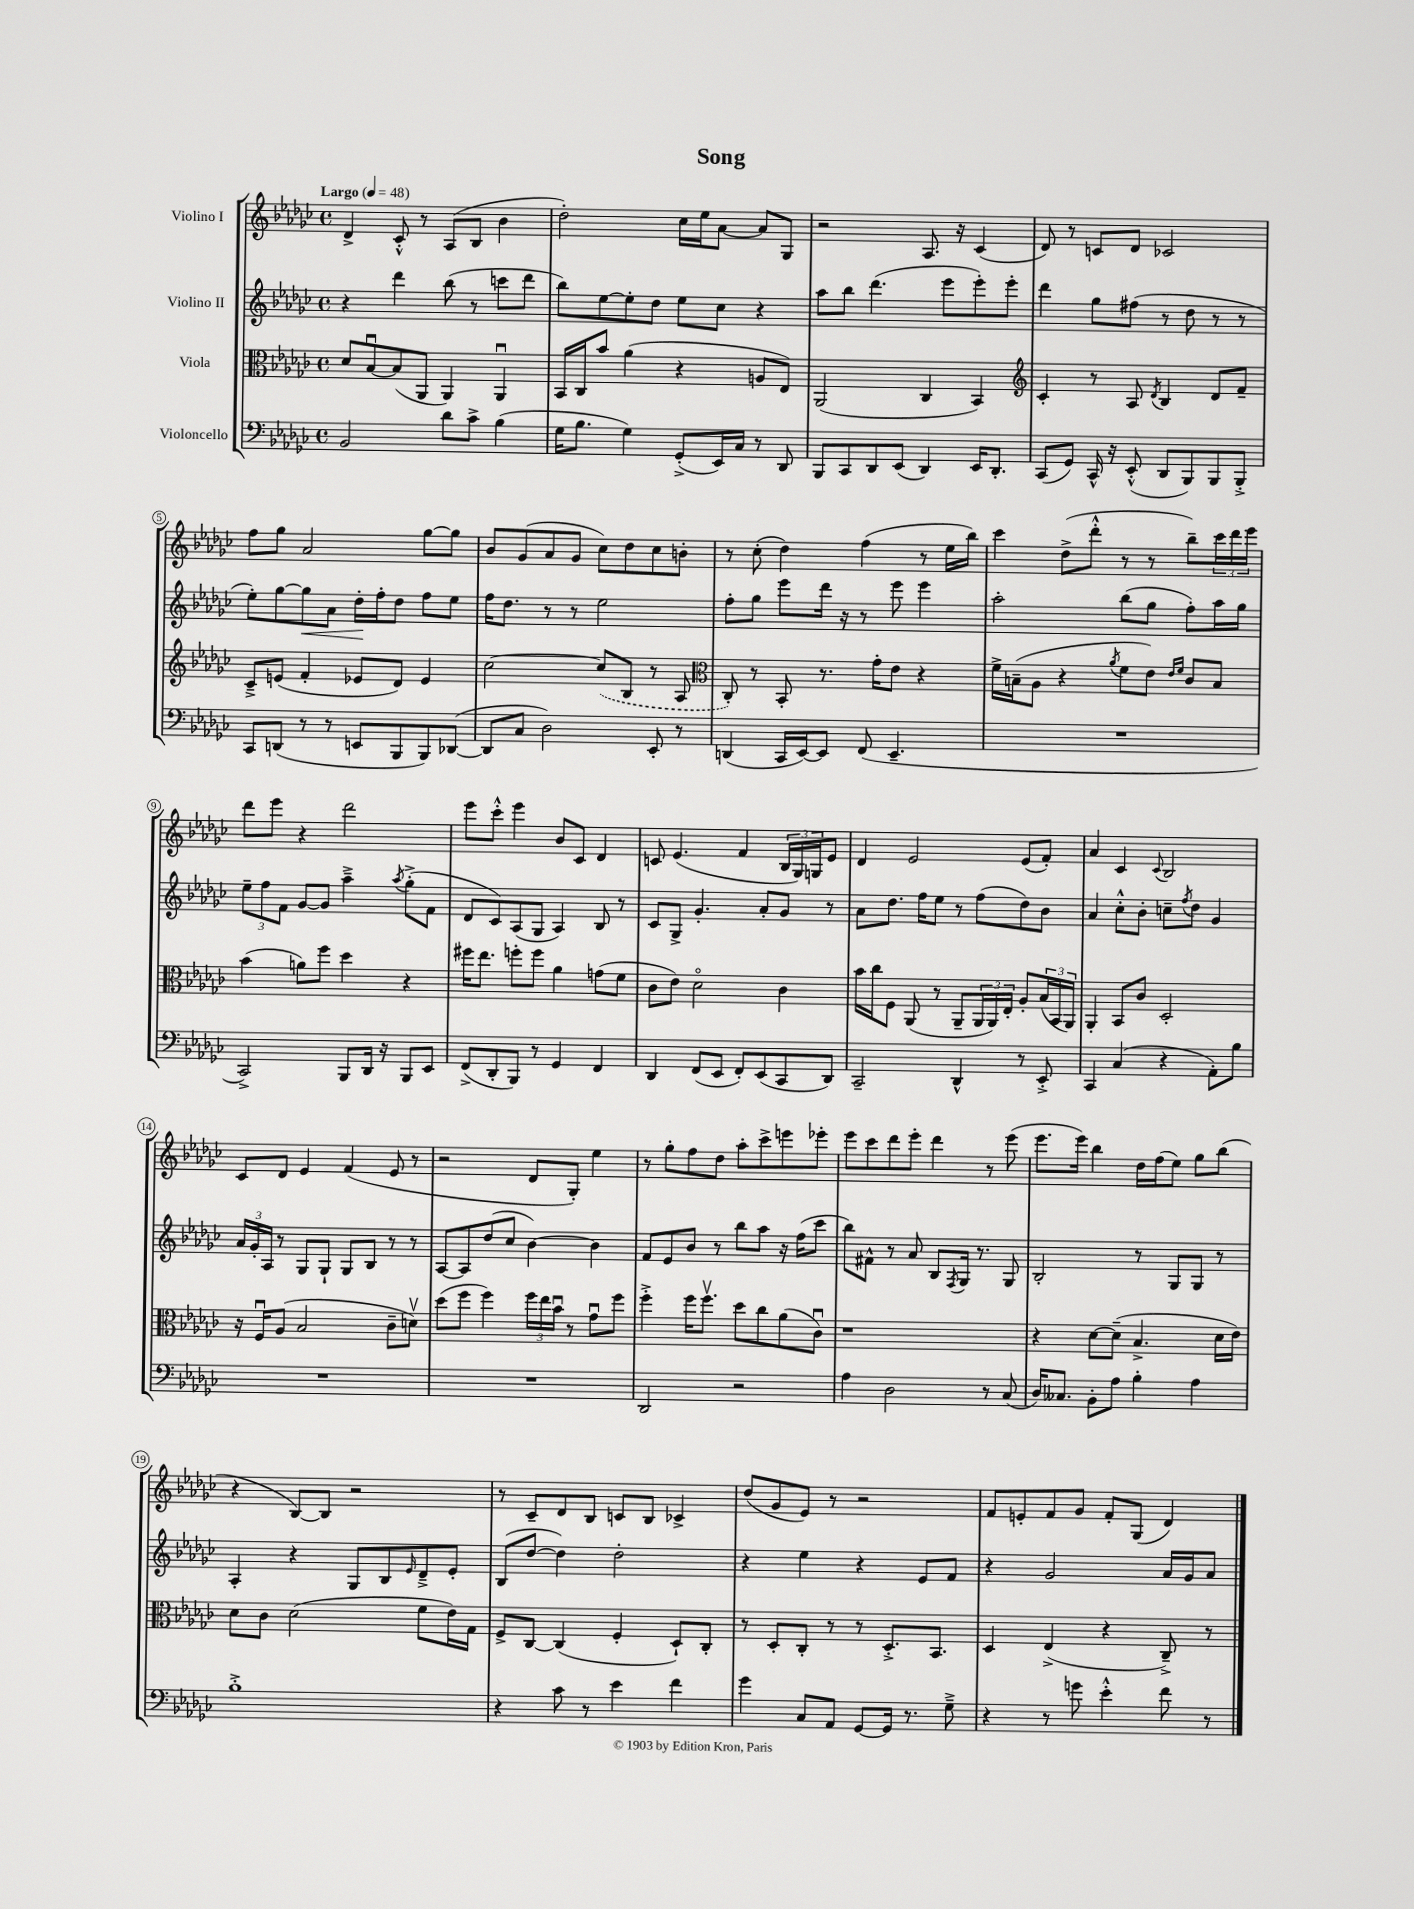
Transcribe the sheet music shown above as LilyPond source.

\header { title = "Song" }
<<
\new StaffGroup <<
\new Staff = "s0" \with { instrumentName = "Violino I" } {
    \clef treble \key ges \major \defaultTimeSignature \time 4/4 \tempo "Largo" 4 = 48
    des'4-> ces'8-.-^ r8 aes8( bes8 bes'4 |
    des''2-.) ces''16 ees''16 aes'8~ aes'8 ges8 |
    r2 aes8. r16 ces'4( |
    des'8) r8 c'8 des'8 ces'2 |
    f''8 ges''8 aes'2 ges''8~ ges''8 |
    bes'8 ges'8( aes'8 ges'8 ces''8) des''8 ces''8 b'8-. |
    r8 ces''8-.( des''4) f''4( r8 ees''16 bes''16) |
    ces'''4 des''8->( des'''8-.-^ r8 r8 bes''8--) \tuplet 3/2 { ces'''16 des'''16 ees'''16 } |
    des'''8 ees'''8 r4 des'''2 |
    ees'''8 ces'''8-.-^ ees'''4 bes'8 ces'8 des'4 |
    c'8 ees'4.( f'4 \tuplet 3/2 { bes16 ges16) g16 } ees'8 |
    des'4 ees'2 ees'8( f'8-.) |
    aes'4 ces'4 \appoggiatura { ces'8 } bes2 |
    ces'8 des'8 ees'4 f'4( ees'8 r8 |
    r2 des'8 ges8-.) ees''4 |
    r8 ges''8-. f''8 des''8 aes''8-. ces'''8-> e'''8 ees'''8-. |
    ees'''8 ces'''8 des'''8 ees'''8-. des'''4 r8 ees'''8( |
    ees'''8. ees'''16) bes''4 des''16 f''16( ees''8) ges''8 bes''8( |
    r4 bes8~) bes8 r2 |
    r8 ces'8-- des'8 bes8 c'8 bes8 ces'4-> |
    des''8( ges'8 ees'8) r8 r2 |
    f'8 e'8-. f'8 ges'8 f'8-. ges8( des'4) \bar "|." |
}
\new Staff = "s1" \with { instrumentName = "Violino II" } {
    \clef treble \key ges \major \defaultTimeSignature \time 4/4
    r4 des'''4 bes''8( r8 c'''8 des'''8 |
    bes''8) ees''8~ ees''8-. des''8 ees''8 ces''8 r4 |
    aes''8 bes''8 des'''4.( ees'''8 ees'''8-.) ees'''8-. |
    des'''4 ges''8 fis''8( r8 des''8 r8 r8 |
    ees''8-.) ges''8~ ges''8\< aes'8 des''16-.\! f''16-. des''8 f''8 ees''8 |
    f''16 des''8. r8 r8 ees''2 |
    f''8-. ges''8 ees'''8 des'''16 r16 r8 ees'''8 ees'''4 |
    aes''2-. bes''8( ges''8 f''8-.) aes''16 ges''16 |
    \tuplet 3/2 { ees''8-- f''8 f'8 } ges'8~ ges'8 aes''4---> \acciaccatura { aes''8 } ges''8-.->( f'8 |
    des'8 ces'8) aes8( ges8 aes4) bes8 r8 |
    ces'8 ges8-> ges'4.-. aes'8-. ges'8 r8 |
    aes'8 des''8. f''16 ees''8 r8 f''8( des''8) bes'8 |
    aes'4 ces''8-.-^ bes'8-. c''8-- \acciaccatura { f''8 } des''8 ges'4 |
    \tuplet 3/2 { aes'16 ges'16-. aes16 } r8 ges8 ges8-! ges8 bes8 r8 r8 |
    aes8~ aes8 des''8( ces''8 bes'4~) bes'4 |
    f'8 ees'8 bes'8 r8 bes''8 aes''8 r16 f''16( ces'''8 |
    bes''8) fis'8-^ r8 aes'8 bes8 \acciaccatura { f8 } ges16 r8. ges8 |
    bes2-. r8 ges8 ges8 r8 |
    aes4-. r4 ges8 bes8 \grace { ees'16 } des'8---> ees'8-. |
    bes8( des''8~ des''4) des''2-. |
    r4 ees''4 r4 ees'8 f'8 |
    r4 ges'2 aes'16 ges'16 aes'8 \bar "|." |
}
\new Staff = "s2" \with { instrumentName = "Viola" } {
    \clef alto \key ges \major \defaultTimeSignature \time 4/4
    des'8 bes8~\downbow bes8( aes,8 aes,4) aes,4\downbow |
    bes,16 ces16 bes'8 aes'4( r4 a8 ees8) |
    aes,2( ces4 bes,4) |
    \clef treble ces'4-. r8 aes8 \acciaccatura { des'8 } bes4 des'8 f'8-- |
    ces'8---> e'8( f'4-. ees'8 des'8) ees'4 |
    ces''2~ \once \slurDashed ces''8( bes8 r8 aes8 |
    \clef alto ces8-.) r8 bes,8-. r8. ges'16-. ees'8 r4 |
    f'16-> b16--( aes8 r4 \acciaccatura { aes'8 } f'8 ees'8) \grace { ees'16 f'16 } ces'8 b8 |
    bes'4( a'8) f''8 des''4 r4 |
    fis''16 ees''8. f''8-. f''8 aes'4 g'8( f'8 |
    ces'8 ees'8) des'2\flageolet ces'4 |
    bes'16 ces''16 f8 aes,8( r8 aes,8-- \tuplet 3/2 { aes,16 aes,16) ees16-. } aes8-. \tuplet 3/2 { bes16( bes,16 aes,16) } |
    aes,4-. bes,8 ces'8 des2-. |
    r16 f16\downbow aes8( bes2 ces'8-- d'8\upbow) |
    des''8( f''8 f''4) \tuplet 3/2 { f''16 ees''16 bes'16\downbow } r8 ges'8\downbow f''8 |
    f''4-.-> f''16 f''8.\upbow des''8 ces''8 aes'8( ces'8\downbow) |
    r1 |
    r4 des'8~ des'8--( bes4.-> des'16 ees'16) |
    des'8 ces'8 des'2( f'8 ees'16) ges16 |
    f8-> ces8~ ces4( f4-. des8-!) ces8-. |
    r8 des8-. ces8-. r8 r8 des8.-.-> bes,8. |
    des4 ees4->( r4 ces8--->) r8 \bar "|." |
}
\new Staff = "s3" \with { instrumentName = "Violoncello" } {
    \clef bass \key ges \major \defaultTimeSignature \time 4/4
    bes,2 des'8 ces'8-> bes4( |
    ges16 bes8. ges4) ges,8-.->( ees,16) ces16 r8 des,8 |
    bes,,8 ces,8 des,8 ees,8( des,4) ees,16 des,8.-. |
    ces,8( ges,8) ces,16-^ r16 ees,8-.-^( des,8 bes,,8) bes,,8 bes,,8-.-> |
    ces,8 d,8( r8 r8 e,8 bes,,8 bes,,8) des,8~( |
    des,8 ces8 des2) ees,8-. r8 |
    d,4( ces,16 ees,16~) ees,8 f,8( ees,4.-- |
    R1 |
    ces,2->) bes,,8 des,16 r16 bes,,8 ees,8 |
    f,8->( des,8-. bes,,8) r8 ges,4 f,4 |
    des,4 f,8( ees,8 f,8-.) ees,8( ces,8 des,8) |
    ces,2-- des,4-^ r8 ees,8-.-> |
    ces,4 ces4( r4 aes,8-.) bes8 |
    R1 |
    R1 |
    des,2 r2 |
    aes4 des2 r8 ces8( |
    des16) ceses8. bes,8-. aes8 bes4-. aes4 |
    bes1-.-> |
    r4 ces'8 r8 ees'4 f'4 |
    ges'4 ces8 aes,8 ges,8~ ges,16 r8. ges8---> |
    r4 r8 g'8 ees'4-.-^ f'8 r8 \bar "|." |
}
>>
>>
\layout { \context { \Score \override BarNumber.stencil = #(make-stencil-circler 0.1 0.3 ly:text-interface::print) } }
